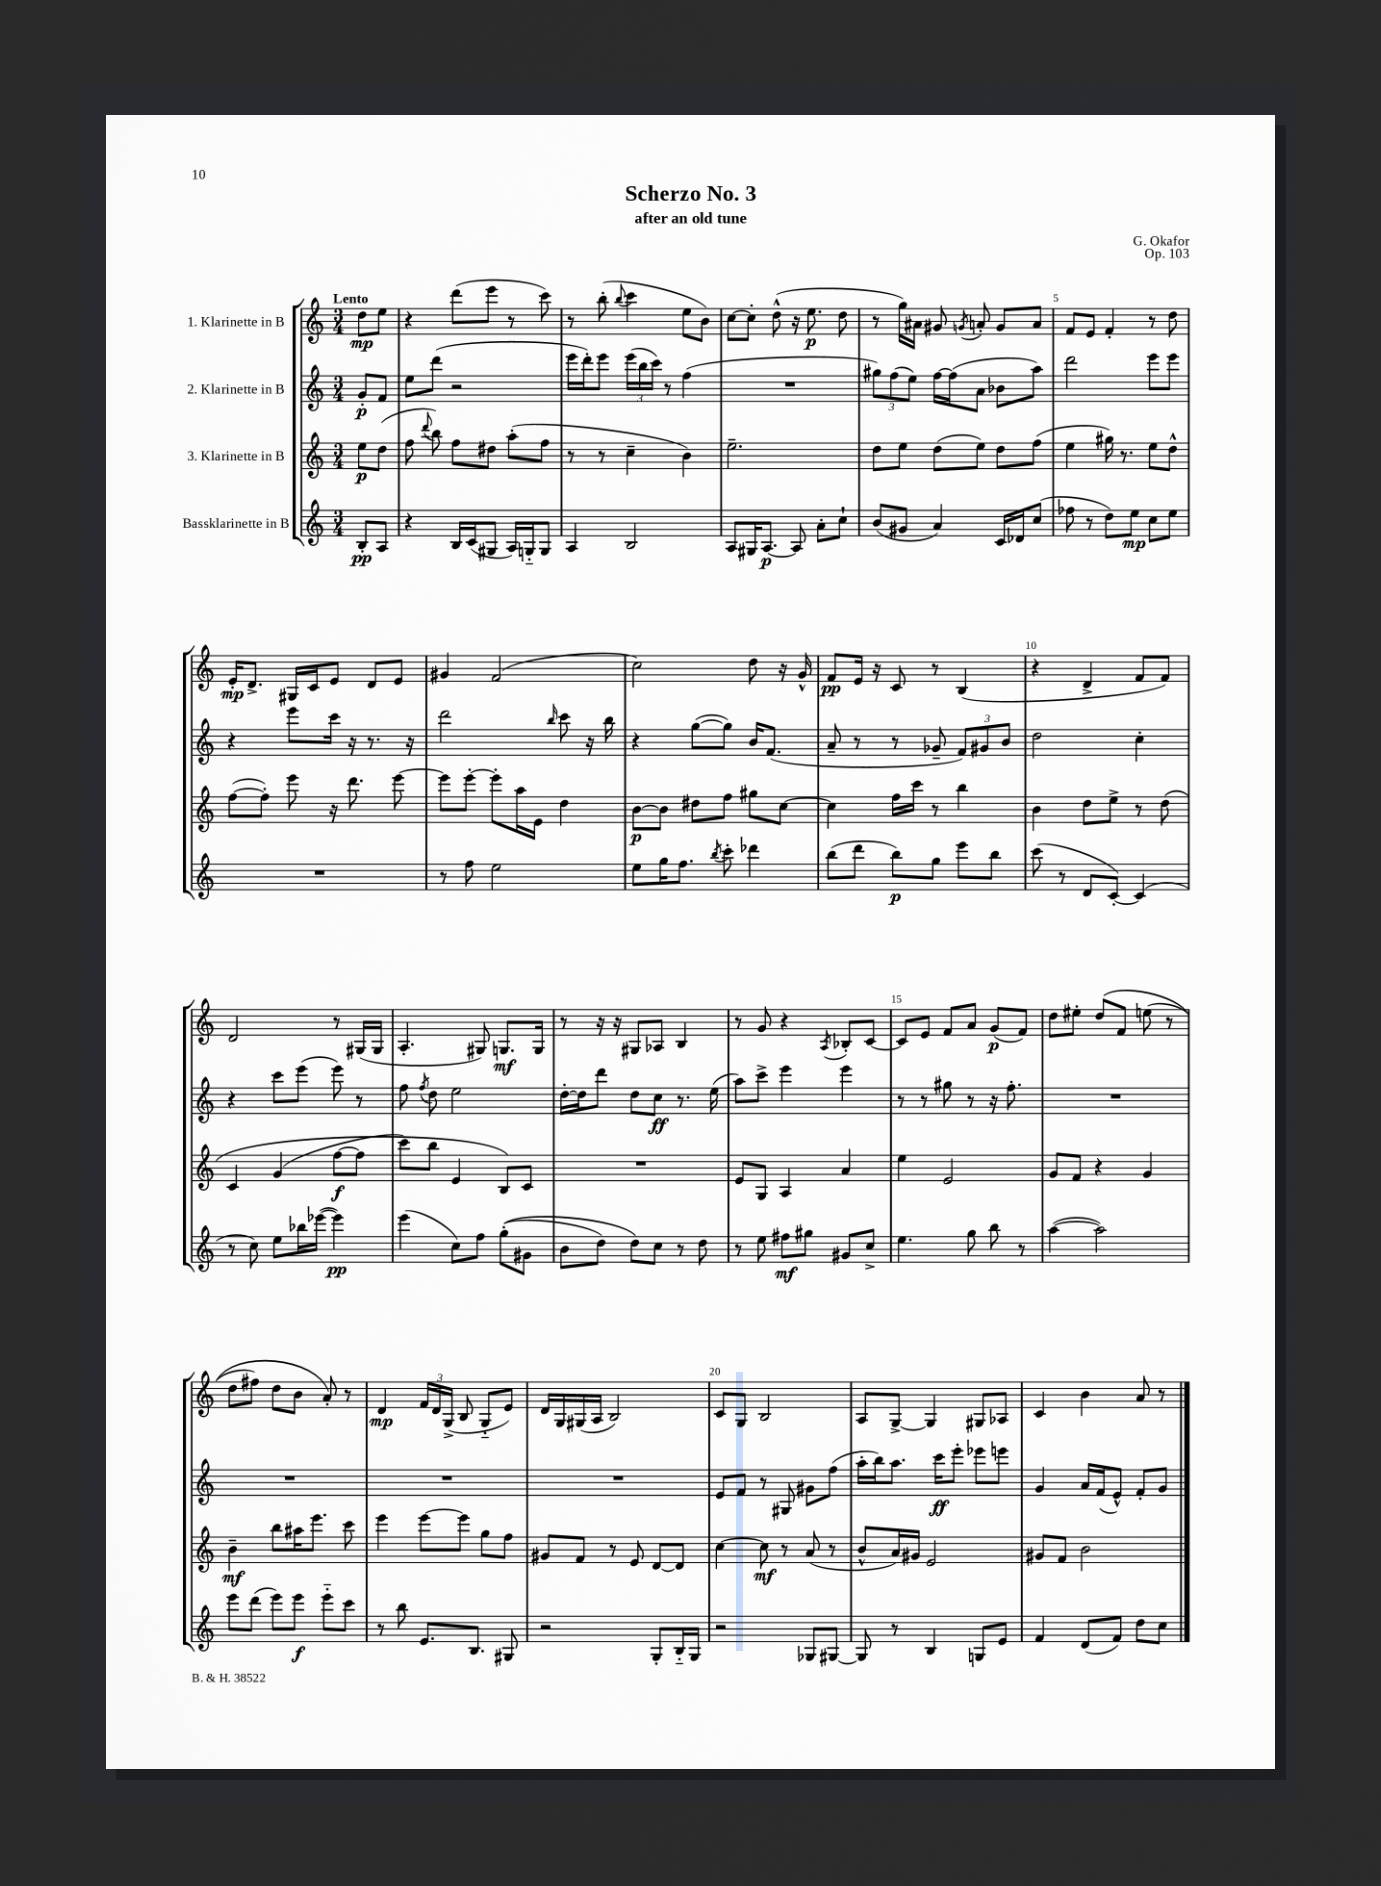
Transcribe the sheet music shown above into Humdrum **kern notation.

**kern	**kern	**kern	**kern
*staff4	*staff3	*staff2	*staff1
*clefG2	*clefG2	*clefG2	*clefG2
*k[]	*k[]	*k[]	*k[]
*M3/4	*M3/4	*M3/4	*M3/4
8B'	8ee	8g'	8dd
8A	(8dd	8f	8ee
=	=	=	=
4r	8ff	8ee	4r
.	8qqddd	.	.
.	8bb)	(8ddd	.
16B	8ff	2r	(8ddd
(16c	.	.	.
8G#	8dd#	.	8eee
16A)	(8aa'	.	8r
16G'~	.	.	.
8G	8ff	.	8ccc)
=	=	=	=
4A	8r	16eee	8r
.	.	16ddd')	.
.	8r	8eee	(8bb'
.	.	.	8qqbb
2B	4cc~	(24eee	4ccc
.	.	24bb	.
.	.	24ccc)	.
.	.	8r	.
.	4b)	(4ff	8ee
.	.	.	8b)
=	=	=	=
8A	2.ee~	2.r	[8cc
16G#	.	.	8cc']
[8.A	.	.	.
.	.	.	(8dd^^
8A]	.	.	16r
.	.	.	8.ee
8a'	.	.	.
8cc`	.	.	8dd
=	=	=	=
(8b	8dd	12gg#)	8r
.	.	(12ff	.
8g#	8ee	.	16gg)
.	.	12ee)	.
.	.	.	16a#
4a)	(8dd	[16ff	8g#
.	.	(16ff]	.
.	.	.	8qg
.	8ee)	8a	8a'
16c	8dd	8b-	8g
16d-	.	.	.
(8cc	(8ff	8aa)	8a
=	=	=	=
8ff-	4ee	2ddd	8f
8r	.	.	8e
8dd)	16gg#)	.	4f'
.	8.r	.	.
8ee	.	.	.
8cc	8ee	8eee	8r
8ee	8dd^^	8eee	8dd
=	=	=	=
2.r	([8ff	4r	16e'
.	.	.	8.d^
.	8ff'])	.	.
.	8eee	8eee	16G#
.	.	.	16c
.	16r	16ccc	8e
.	8.ddd	16r	.
.	.	8.r	8d
.	[8eee	.	8e
.	.	16r	.
=	=	=	=
8r	8eee]	2ddd	4g#
8ff	[8eee'	.	.
2ee	8eee']	.	(2f
.	16aa	.	.
.	16e	.	.
.	.	16qqbb	.
.	4dd	8ccc	.
.	.	16r	.
.	.	16bb	.
=	=	=	=
8ee	[8b	4r	2cc)
16gg	8b]	.	.
8.ff	.	.	.
.	8dd#	([8gg	.
8qbb	.	.	.
8ccc'	8ff	8gg])	.
4ddd-	8gg#	16b	8dd
.	.	(8.f	.
.	[8cc	.	16r
.	.	.	16g^^
=	=	=	=
(8bb	4cc]	8a~	8f
8ddd	.	8r	16e
.	.	.	16r
8bb)	16ff	8r	8c
.	16ccc	.	.
8gg	8r	8g-~	8r
8eee	4bb	12f)	(4B
.	.	12g#	.
8bb	.	.	.
.	.	12b	.
=	=	=	=
(8ccc	4b	2dd	4r
8r	.	.	.
8d	8dd	.	4d^
[8c')	8ee^	.	.
(4c]	8r	4cc'	8f
.	&(8dd	.	8f)
=	=	=	=
8r	4c	4r	2d
8cc)	.	.	.
8ee	(4g	8ccc	.
16bb-	.	(8eee	.
([16eee-	.	.	.
4eee-])	[8ff	8eee)	8r
.	8ff]	8r	(16G#
.	.	.	16G#
=	=	=	=
(4eee	8ccc)	8ff	4.A'
.	.	8qff	.
.	8bb	8dd	.
8cc)	4e	2ee	.
8ff	.	.	8G#)
&((8gg'	8B&)	.	8.G
8g#	8c	.	.
.	.	.	16G
=	=	=	=
8b	2.r	[16dd'	8r
.	.	16dd]	.
8dd)	.	8ddd	16r
.	.	.	16r
8dd&)	.	8dd	8G#
8cc	.	8cc	8A-
8r	.	8.r	4B
8dd	.	.	.
.	.	(16ee	.
=	=	=	=
8r	8e	8aa)	8r
8ee	8G	8ccc^	8g
8ff#	4A	4eee	4r
8gg#	.	.	.
.	.	.	8qA
8g#	4a	4eee	8B-'
8cc^	.	.	[8c
=	=	=	=
4.ee	4ee	8r	8c]
.	.	8r	8e
.	2e	8gg#	8f
8gg	.	8r	8a
8bb	.	16r	(8g
.	.	8.ff'	.
8r	.	.	8f)
=	=	=	=
([4aa	8g	2.r	8dd
.	8f	.	8ee#'
2aa])	4r	.	&(8dd
.	.	.	8f
.	4g	.	(8ee
.	.	.	8r
=	=	=	=
8eee	4b~	2.r	8dd
(8ddd	.	.	8ff#)
8eee)	8bb	.	8dd
8eee	16aa#	.	8b
.	8.eee	.	.
8eee'~	.	.	8a'&)
8ccc	8ccc	.	8r
=	=	=	=
8r	4eee	2.r	4d
8bb	.	.	.
8.e	[8eee	.	24f
.	.	.	24d
.	.	.	(24G^
.	8eee]	.	8B
8.B	.	.	.
.	8gg	.	8G'~
8G#	8ff	.	8e)
=	=	=	=
2r	8g#	2.r	16d
.	.	.	16G
.	8f	.	(16G#
.	.	.	16A
.	8r	.	2B)
.	8e	.	.
8G'	[8d	.	.
16B'~	8d]	.	.
16G	.	.	.
=	=	=	=
2r	[4cc	8e	8c
.	.	8f	8G
.	8cc]	8r	2B
.	8r	8G#	.
8G-	(8a	8g#	.
[8G#	8r	(8ff	.
=	=	=	=
8G#]	8b^^	16aa'	8A
.	.	16bb)	.
8r	16a)	8.aa	[8G^
.	16g#	.	.
4B	2e	.	4G]
.	.	16ccc	.
.	.	8eee'	.
8G	.	8eee-	8G#
8e	.	8eee	8A-
=	=	=	=
4f	8g#	4g	4c
.	8f	.	.
(8d	2b	16a	4b
.	.	(16f	.
8f)	.	8e^^)	.
8dd	.	8f'	8a
8cc	.	8g	8r
==	==	==	==
*-	*-	*-	*-
